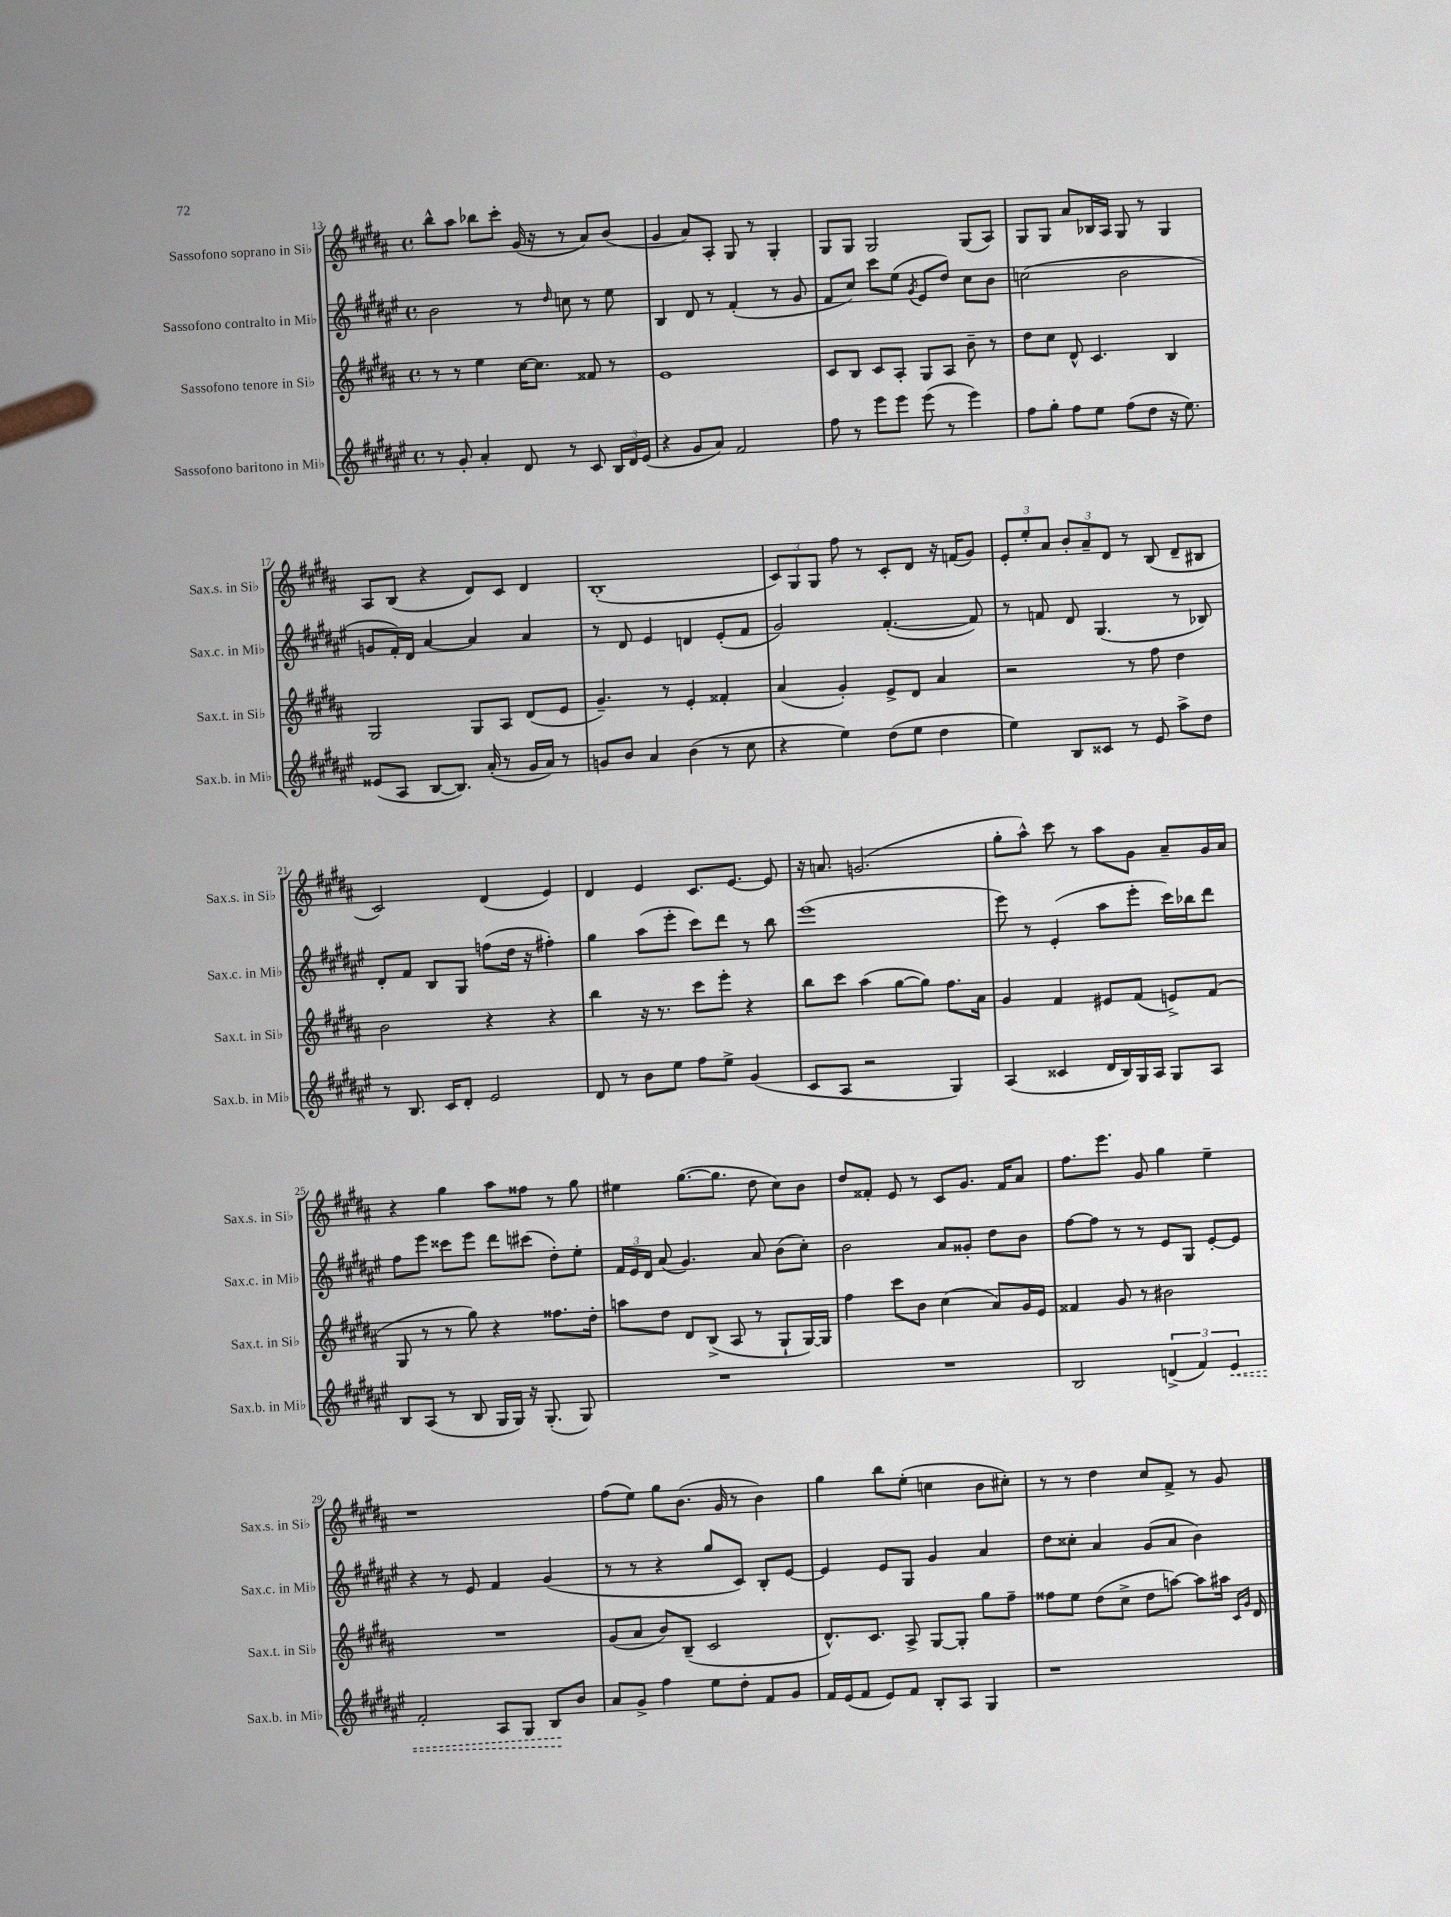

**kern	**kern	**kern	**kern
*staff4	*staff3	*staff2	*staff1
*clefG2	*clefG2	*clefG2	*clefG2
*k[f#c#g#d#a#e#]	*k[f#c#g#d#a#]	*k[f#c#g#d#a#e#]	*k[f#c#g#d#a#]
*M4/4	*M4/4	*M4/4	*M4/4
*met(c)	*met(c)	*met(c)	*met(c)
8r	8r	2b	8bb^^
8g#'	8r	.	8aa#
4a#'	4ee	.	8bb-
.	.	.	8ccc#'
8d#	[16cc#	8r	(16g#
.	8.cc#]	.	16r
.	.	16qqdd#	.
8r	.	8cc	8r
8c#	8f##	8r	8a#)
24B	8r	8ee#	(8b
24d#	.	.	.
(24e#	.	.	.
=	=	=	=
4r	1e	4B	4g#
8g#	.	8d#	8a#)
8a#)	.	8r	8A#'
2f#	.	(4f#'	8G#
.	.	.	8r
.	.	8r	4G#'
.	.	8g#	.
=	=	=	=
8ff#	8c#	8f#	8G#
8r	8B	8cc#)	8G#
8eee#	8c#	8ccc#	2G#
8eee#	8A#'	(8ee#	.
.	.	8qg#	.
(8eee#	8G#	8e#	.
8r	8A#	8dd#)	.
4eee#)	8b~	8cc#	(8G#
.	8r	8b	8A#)
=	=	=	=
8ff#	8dd#	(2cc	8G#
8gg#'	8cc#	.	8G#
8ff#	8d#^^	.	8a#
8ee#	4.c#	.	16B-
.	.	.	16A#
(8ff#	.	2b	8G#
8dd#	.	.	8r
16r	4B	.	4G#
8.ee#)	.	.	.
=	=	=	=
(8e##	2G#	8g	8A#
8A#	.	16f#')	(8B
.	.	16d#	.
[8B	.	[4a#	4r
8.B])	.	.	.
.	8G#	4a#]	8d#)
(16a#'	.	.	.
8r	8A#	.	8c#
16g#	(8d#	4a#	4d#
16a#)	.	.	.
8r	8e	.	.
=	=	=	=
8g	4.g#~)	8r	(1B'
8b	.	8d#	.
4a#	.	4e#	.
.	8r	.	.
(4b	4e'	4d	.
8r	4f##'	(8e#'	.
8cc#	.	8f#	.
=	=	=	=
4r	(4a#	2g#)	12c#)
.	.	.	12G#
.	.	.	12G#
4ee#)	4g#')	.	8ff#
.	.	.	8r
(8dd#	8e^	([4.f#'	8c#'
8ee#	8d#	.	8d#
4dd#	4a#	.	16r
.	.	.	(16f
.	.	8f#])	8g#)
=	=	=	=
4ee#)	2r	8r	12e'
.	.	.	12ee'
.	.	8f	.
.	.	.	12a#
8B	.	8d#	12b'
.	.	.	12a#~
8c##	.	(4.G#	.
.	.	.	12d#
8r	8r	.	8r
8e#	8ff#	.	(8B
8aa#^	4dd#	8r	8d#~
8dd#	.	8B-)	8B#
=	=	=	=
8r	2b	8d#'	2c#)
8.B	.	8f#	.
.	.	8B	.
16c#	.	.	.
8d#'	.	8G#	.
2e#	4r	(8ff	(4d#
.	.	16dd#	.
.	.	16r	.
.	4r	4ff#')	4e)
=	=	=	=
8d#	4bb	4gg#	4d#
8r	.	.	.
8b	16r	(8aa#	4e
.	8.r	.	.
8ee#	.	8eee#'	.
8ff#	8ccc#	8ccc#)	8.c#
8ee#^	8eee'	8ddd#	.
.	.	.	[8.e
(4g#	4r	8r	.
.	.	8bb	8e]
=	=	=	=
8c#	8bb	(1eee#	16r
.	.	.	8.a
8A#	8ccc#	.	.
2r	(4aa#	.	(2.g
.	[8gg#	.	.
.	8gg#])	.	.
4G#)	8.ff#	.	.
.	16a#	.	.
=	=	=	=
(4A#	4g#	8eee#)	8gg#'
.	.	8r	8aa#^^)
4c##	4f#	(4e#'	8ccc#
.	.	.	8r
16d#	8e#	8aa#	8aa#
16B)	.	.	.
16G#	(8f#	8eee#'	8g#
16A#	.	.	.
8G#	8e^)	16ccc#)	8a#~
.	.	16bb-	.
8A#	(8f#	8ddd#	16g#
.	.	.	16a#
=	=	=	=
8B	8G#	8ff#	4r
(8A#	8r	8eee#	.
8r	8r	8ccc##	4gg#
8B	8gg#)	8eee#	.
16G#	4r	8ddd#	8aa#
16G#)	.	.	.
16r	.	(8ccc#	8ff##
(8.G#'	.	.	.
.	8.ff##	8dd#')	8r
8G#)	.	8ee#'	8gg#
.	16dd#'	.	.
=	=	=	=
1r	8aa	24f#	4ee#
.	.	24e#	.
.	.	24d#	.
.	8dd#	(8a#	.
.	8d#	4.g#)	([8.gg#
.	(8B^	.	.
.	.	.	8.gg#]
.	8A#	.	.
.	8r	8a#	8dd#
.	8G#`	(8b	8cc#)
.	[16G#)	8cc#')	8b
.	16G#]	.	.
=	=	=	=
1r	4ff#	2b	8dd#
.	.	.	8f##'
.	8ccc#	.	8e
.	8b	.	8r
.	(4cc#	8a#	8c#
.	.	8g##'	8.g#
.	8a#)	8dd#	.
.	.	.	16f##
.	16g#	8b	8a#
.	16e	.	.
=	=	=	=
2B	4f##	[8ff#	8.ff#
.	.	8ff#]	.
.	.	.	8.eee
.	8g#	8r	.
.	8r	8r	8g#
(6d^	2b#	8e#	4gg#
.	.	8G#	.
6f#)	.	.	.
.	.	[8e#'	4ee~
6e#	.	.	.
.	.	8e#]	.
=	=	=	=
2f#'	1r	4r	1r
.	.	8r	.
.	.	8e#	.
8A#	.	4f#	.
8G#	.	.	.
8B	.	(4g#	.
8b	.	.	.
=	=	=	=
8a#	(8g#	8r	(8ff#
8g#^	8a#	8r	8ee)
4ff#	8b)	4r	8gg#
.	(8B~	.	(8.b
8ee#	2c#	8gg#	.
.	.	.	16g#
8dd#'	.	8c#)	8r
8f#	.	8B'	4b)
8g#	.	[8e#	.
=	=	=	=
16f#	8.d#^^)	4e#]	4gg#
(16e#	.	.	.
8f#	.	.	.
.	8.c#	.	.
8e#)	.	8e#	8bb
8f#	8A#^	8G#	(8ee'
8B'	[8G#	4g#	4cc
8A#	8G#']	.	.
4G#	8gg#	4a#	8b
.	8ff#~	.	8cc#')
=	=	=	=
1r	8ff##	8dd#	8r
.	8ee	8cc##'	8r
.	(8dd#	4a#	4dd#
.	8cc#^	.	.
.	8dd#	(8g#	8cc#
.	[8aa)	8a#	8f#^
.	8aa]	4b)	8r
.	16aa#	.	8g#
.	16qqc#	.	.
.	16qqg#	.	.
.	16d#	.	.
==	==	==	==
*-	*-	*-	*-
